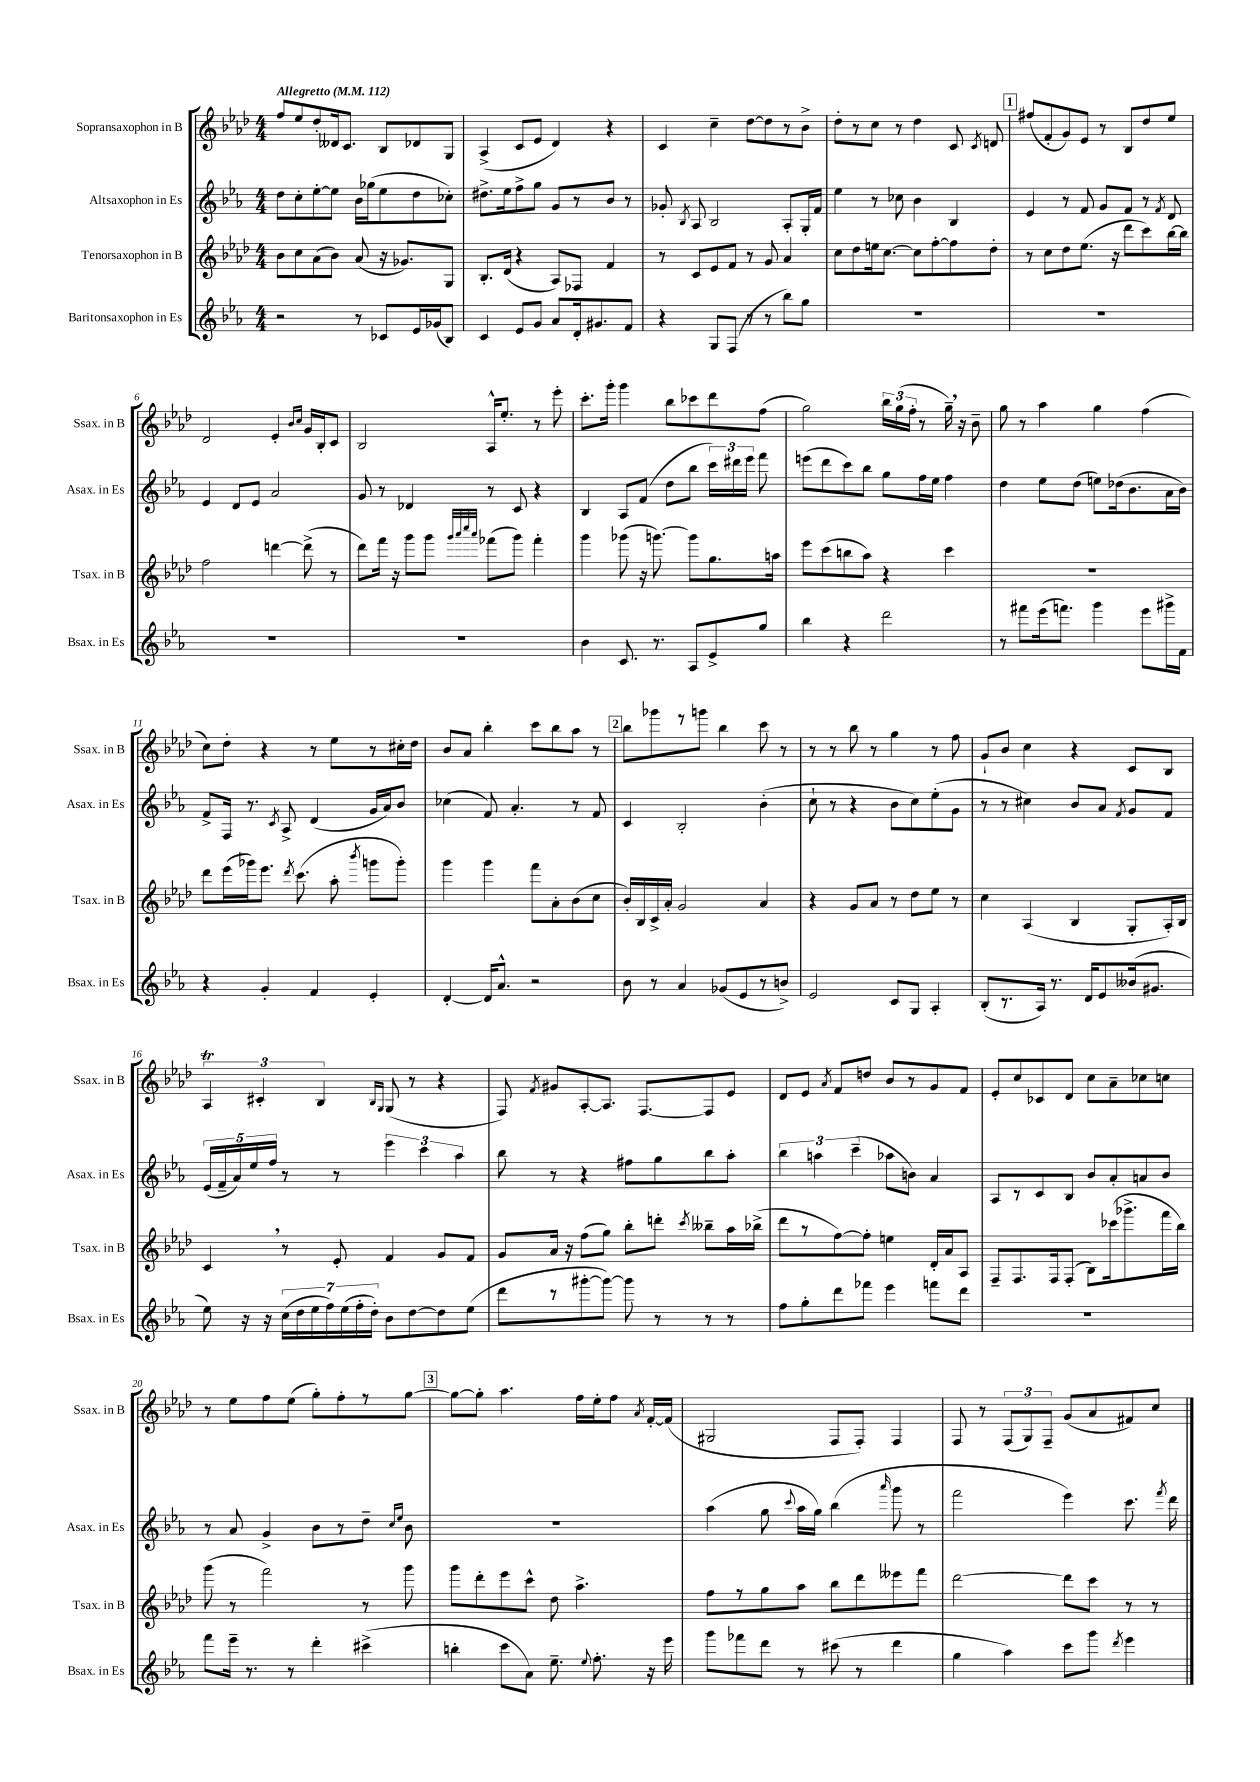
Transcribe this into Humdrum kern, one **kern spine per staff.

**kern	**kern	**kern	**kern
*staff4	*staff3	*staff2	*staff1
*clefG2	*clefG2	*clefG2	*clefG2
*k[b-e-a-]	*k[b-e-a-d-]	*k[b-e-a-]	*k[b-e-a-d-]
*M4/4	*M4/4	*M4/4	*M4/4
*MM112	*MM112	*MM112	*MM112
2r	8b-	8dd	8ff
.	8cc	8cc'	8ee-
.	(8a-	[8ee-'	8dd-'
.	8b-)	8ee-]	16d--
.	.	.	8.c
8r	(8a-	16b-	.
.	.	(16gg-	.
8c-	16r	8ee-	8B-
.	8.g-)	.	.
16e-	.	8dd	8d-
(16g-	.	.	.
8B-)	8G	8cc-')	8G
=	=	=	=
4c	8.B-'	8.dd#^	(4A-^
.	(16d-	16ee-	.
8e-	4r	8ff^	8c
8g	.	8gg	8e-
8a-	8A-)	8g	4d-)
16d'	8F-	8r	.
8.g#	.	.	.
.	4f	8b-	4r
8f	.	8r	.
=	=	=	=
4r	8r	8g-'	4c
.	.	8qB-	.
.	8c	8A-	.
8G	8e-	2B-	4cc~
(8F	8f	.	.
8r	8r	.	[8dd-
8r	8g	.	8dd-]
8bb-)	4a-	8A-'	8r
8gg	.	16G'	8b-^
.	.	16f	.
=	=	=	=
1r	8cc	4ee-	8dd-'
.	8dd-	.	8r
.	16ee	8r	8cc
.	[8.cc	.	.
.	.	8cc-	8r
.	8cc]	4b-	4dd-
.	[8ff'	.	.
.	8ff]	4B-	8c
.	.	.	8qc
.	8dd-'	.	8d
=	=	=	=
1r	8r	4e-	(8ff#
.	8cc	.	8f'
.	8dd-	8r	8g)
.	(8.ee-	8f	8e-
.	.	8g	8r
.	16r	.	.
.	8ddd-	8f	8B-
.	8ccc)	8r	8dd-
.	.	8qf	.
.	[16bb-	8d	8ee-
.	16bb-]	.	.
=	=	=	=
1r	2ff	4e-	2d-
.	.	8d	.
.	.	8e-	.
.	[4ddd	2a-	4e-'
.	.	.	16qqb-
.	.	.	16qqcc
.	(8ddd^]	.	16g
.	.	.	16B-'
.	8r	.	8c
=	=	=	=
1r	8ddd-)	8g	2B-
.	16fff	8r	.
.	16r	.	.
.	8ggg	4d-	.
.	8ggg	.	.
.	32qqggg	.	.
.	32qqaaa-	.	.
.	32qqcccc	.	.
.	32qqaaa-	.	.
.	(8fff-	8r	16A-^^
.	.	.	8.ee-'
.	8ggg)	8c	.
.	4fff-'	4r	8r
.	.	.	8eee-'
=	=	=	=
4b-	4ggg	4B-	8.ccc'
.	.	.	16ggg'
8.c	(8ggg-	8A-	4ggg
.	16r	(8f	.
8.r	[8.ggg)	.	.
.	.	8dd	8bb-
8A-	8ggg]	8bb-	8ccc-
8e-^	8.gg	24ccc)	8ddd-
.	.	24ddd#	.
.	.	24eee-	.
8gg	.	8fff	(8ff
.	16aa	.	.
=	=	=	=
4bb-	8eee-	(8eee	2gg)
.	(8ccc	8ddd	.
4r	8bb	8ccc)	.
.	8aa-)	8bb-	.
2ddd	4r	8gg	24bb-
.	.	.	(24gg
.	.	.	24ff'
.	.	16ff	8r
.	.	16ee-	.
.	4ccc	4ff	16gg~)
.	.	.	16r
.	.	.	8b-~
=	=	=	=
8r	1r	4dd	8gg
8fff#	.	.	8r
(16eee-	.	8ee-	4aa-
8.fff)	.	.	.
.	.	(8dd	.
4ggg	.	8ee)	4gg
.	.	(16dd-	.
.	.	8.b-	.
8eee-	.	.	(4ff
16ggg#^	.	16a-	.
16f	.	16b-)	.
=	=	=	=
4r	8ddd-	8f^	8cc)
.	(16eee-	16F	8dd-'
.	16ggg-)	8.r	.
4g'	8.eee-	.	4r
.	.	8qc	.
.	.	8A-^	.
.	8qddd-	.	.
.	(8.ccc	.	.
4f	.	(4d	8r
.	8aa-'	.	8ee-
.	8qbbb-	.	.
4e-'	8ggg	16g	8r
.	.	16a-)	.
.	8ggg')	8b-	16cc#'
.	.	.	16dd-
=	=	=	=
[4d'	4ggg	(4cc-	8b-
.	.	.	8a-
16d]	4ggg	8f)	4bb-'
8.a-^^	.	.	.
.	.	4.a-'	.
2r	8fff	.	8ccc
.	8a-'	.	8bb-
.	(8b-	8r	8aa-
.	8cc	8f	8r
=	=	=	=
8b-	16b-')	4c	8bb-
.	16B-	.	.
8r	16c^	.	8ggg-
.	16a-'	.	.
4a-	2g	2B-'	8r
.	.	.	8ggg
(8g-	.	.	4bb-
8e-	.	.	.
8r	4a-	(4b-'	8ccc
8b^)	.	.	8r
=	=	=	=
2e-	4r	8cc`	8r
.	.	8r	8r
.	8g	4r	8bb-
.	8a-	.	8r
8c	8r	8b-	4gg
8G	8dd-	8cc)	.
4A-'	8ee-	(8ee-'	8r
.	8r	8g	8ff
=	=	=	=
(8B-'	4cc	8r	8g`
8.r	.	8r	8b-
.	(4A-	4cc#)	4cc
16A-)	.	.	.
8.r	.	.	.
.	4B-	8b-	4r
16d	.	.	.
8e-	.	8a-	.
.	.	8qf	.
(16b--	8G'	8g	8c
8.g#	.	.	.
.	16A-')	8f	8B-
.	16B-	.	.
=	=	=	=
8ee-)	4c	(20e-	6A-
.	.	20f~	.
.	.	20a-)	.
16r	.	.	.
.	.	20ee-	.
.	.	.	6c#'
16r	.	.	.
.	.	20ff	.
(28cc	8r	8r	.
28dd	.	.	.
28ee-	.	.	.
.	.	.	6B-
28ff)	.	.	.
.	8e-'	8r	.
(28ee-	.	.	.
28ff'	.	.	.
28dd')	.	.	.
.	.	.	16qqB-
.	.	.	16qqG
8b-	4f	6eee-	(8G
[8dd	.	.	8r
.	.	6ccc	.
8dd]	8g	.	4r
.	.	6aa-	.
(8ee-	8f	.	.
=	=	=	=
8ddd	8g	8bb-	8F)
.	.	.	8qf
8r	16a-	8r	8g#
.	16r	.	.
[8ggg#'	(8ff	4r	[8A-'
8ggg#_)	8gg)	.	8.A-]
8ggg#]	8bb-'	8ff#	.
.	.	.	[8.F
8r	8ddd'	8gg	.
.	8qccc	.	.
8r	8bb--~	8bb-	8F]
8r	16aa-	8aa-'	8e-
.	(16bb-^	.	.
=	=	=	=
8ff	8ddd-	6bb-	8d-
8gg'	8r	.	8e-
.	.	6aa	.
.	.	.	8qa-
8ddd	[8ff)	.	8f
.	.	(6ccc~	.
8fff-	8ff']	.	8dd
4eee-	4ee	8aa-	8b-
.	.	8b)	8r
8fff	16d-'	4a-	8g
.	16a-	.	.
8ddd	8A-	.	8f
=	=	=	=
1r	8F~	8A-	8e-'
.	8.F	8r	8cc
.	.	8c	8c-
.	16F	.	.
.	(8F'	8B-	8d-
.	8B-)	8b-	8cc
.	(16ccc-	8a-'	8a-~
.	8.ggg-^	.	.
.	.	8a	8cc-
.	16fff	8b-	8cc
.	16bb-)	.	.
=	=	=	=
8fff	(8ggg	8r	8r
16eee-~	8r	8a-	8ee-
8.r	.	.	.
.	2fff)	4g^	8ff
8r	.	.	(8ee-
4ddd'	.	8b-	8gg')
.	.	8r	8ff'
(4ccc#^	8r	8dd~	8r
.	.	16qqcc	.
.	.	16qqee-	.
.	8ggg	8b-	[8gg
=	=	=	=
4bb'	8ggg	1r	8gg_
.	8ddd-'	.	8gg']
8ccc	8eee-	.	4.aa-
8a-)	8ccc^^	.	.
8.ee-~	8dd-	.	.
.	4.aa-^	.	16ff
8qqee-	.	.	.
8.ff'	.	.	16ee-'
.	.	.	8ff
.	.	.	8qa-
16r	.	.	[16f'
16eee-	.	.	(16f]
=	=	=	=
8ggg	8ff	(4aa-	2G#
8fff-	8r	.	.
8ddd	8gg	8gg	.
.	.	8qqccc	.
8r	8aa-	16aa-	.
.	.	16gg)	.
(8ccc#	8bb-	(4bb-	8F
8r	8ddd-	.	8F')
.	.	16qqaaa-	.
4ddd	8eee--	8ggg	4F
.	8fff	8r	.
=	=	=	=
4gg	[2ddd-	2fff	8F
.	.	.	8r
4aa-)	.	.	(12F
.	.	.	12G)
.	.	.	12F~
8ccc	8ddd-]	4eee-)	(8g
8ggg	8ccc	.	8a-
8qddd	.	.	.
4eee-	8r	8.ccc	8f#)
.	8r	.	8cc
.	.	8qfff	.
.	.	16ddd	.
==	==	==	==
*-	*-	*-	*-
